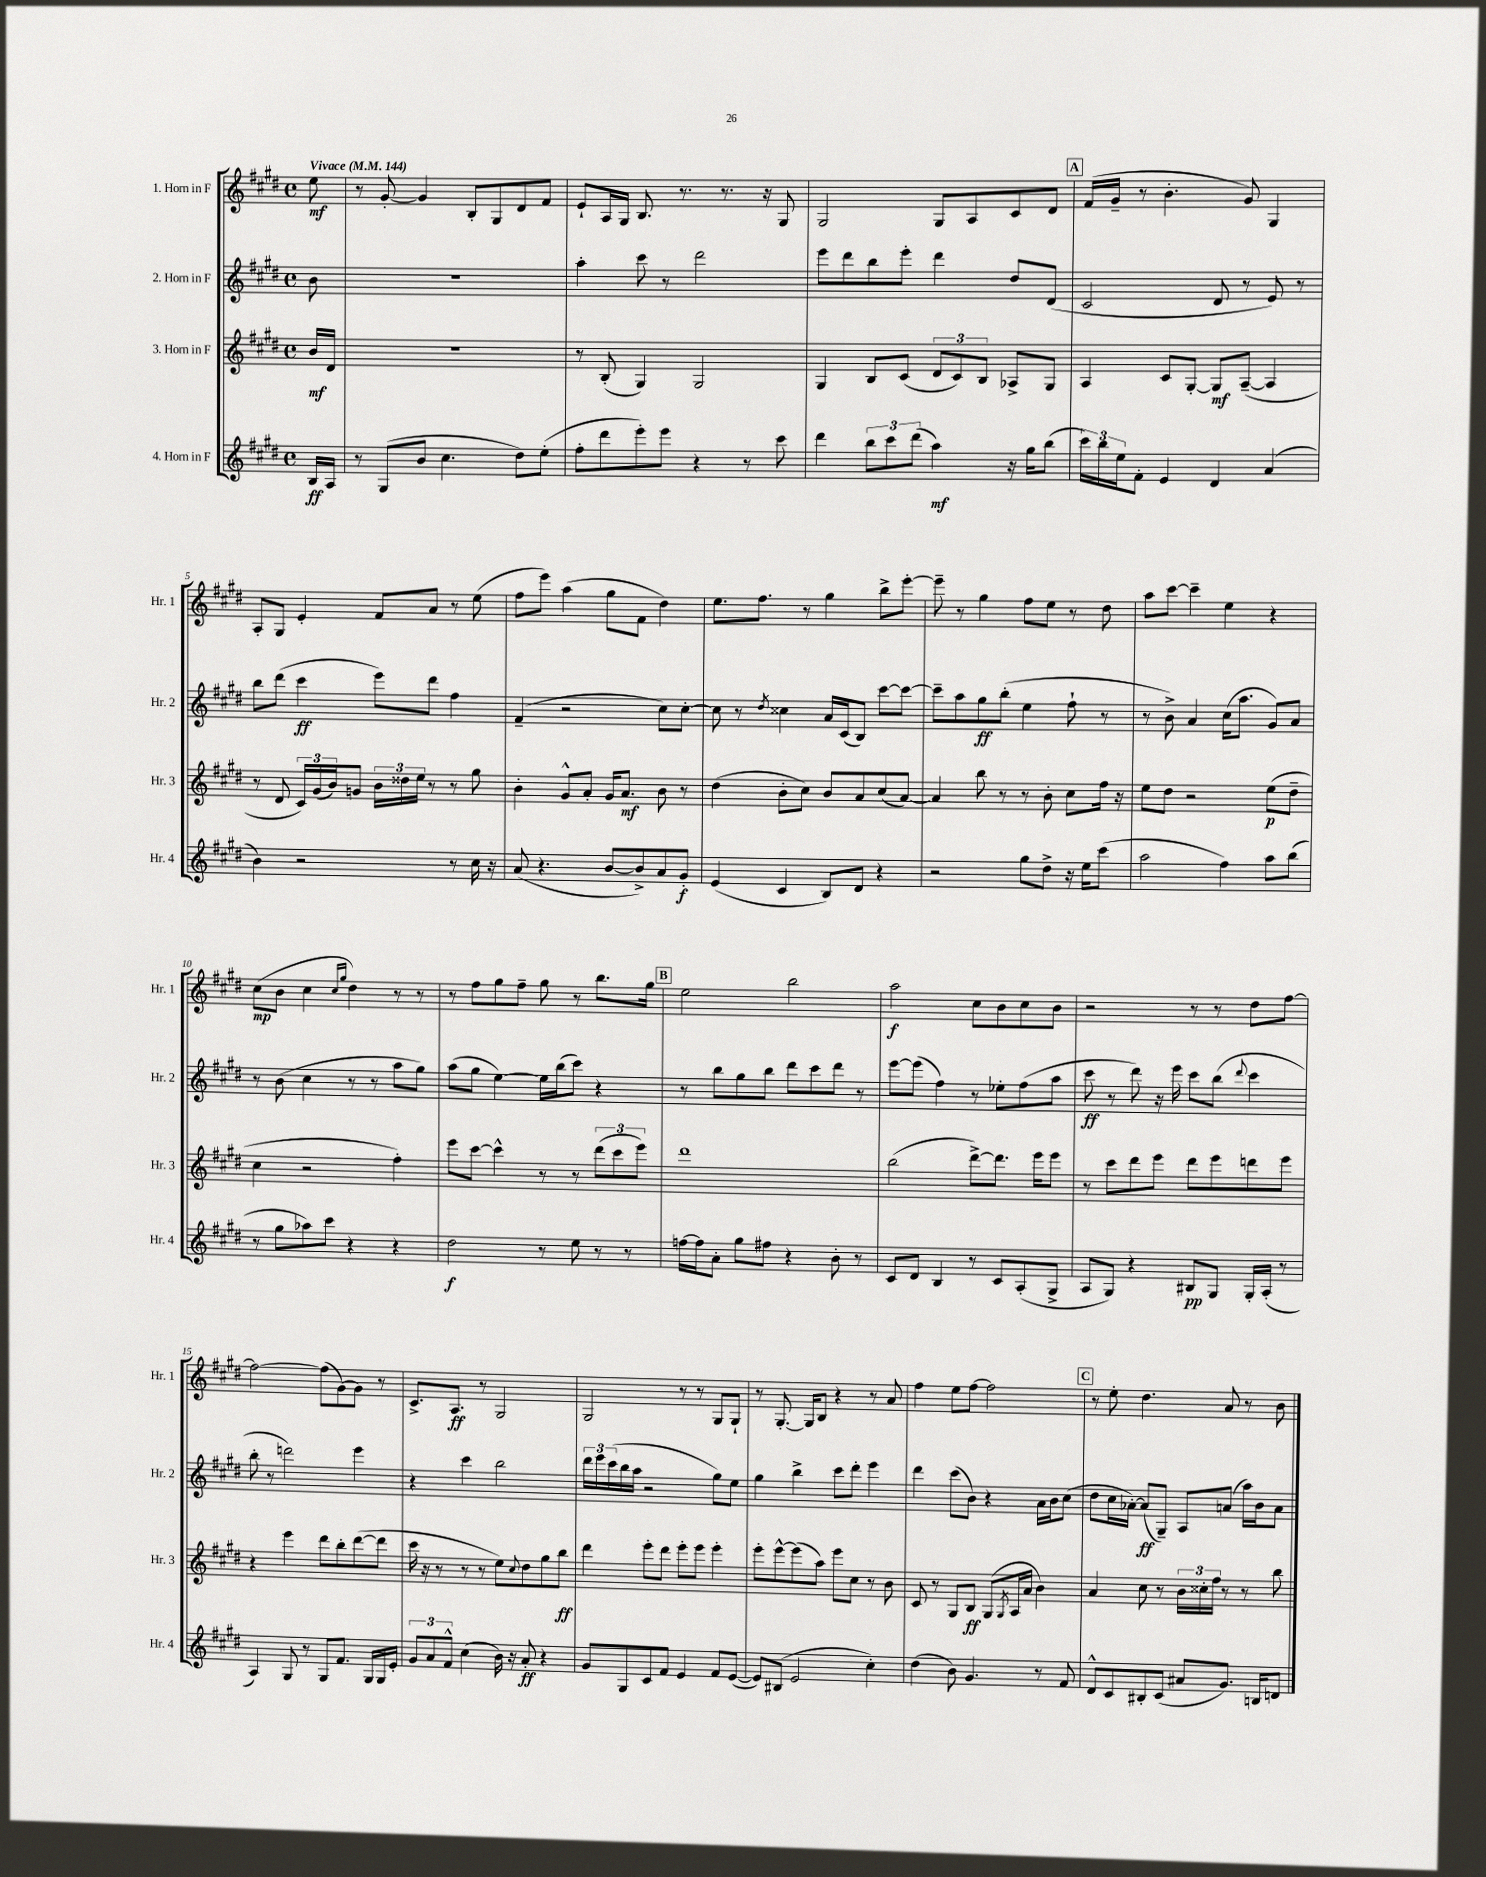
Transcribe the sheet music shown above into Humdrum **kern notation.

**kern	**kern	**kern	**kern
*staff4	*staff3	*staff2	*staff1
*clefG2	*clefG2	*clefG2	*clefG2
*k[f#c#g#d#]	*k[f#c#g#d#]	*k[f#c#g#d#]	*k[f#c#g#d#]
*M4/4	*M4/4	*M4/4	*M4/4
*met(c)	*met(c)	*met(c)	*met(c)
*MM144	*MM144	*MM144	*MM144
16B	16b	8b	8ee
16A	16d#	.	.
=	=	=	=
8r	1r	1r	8r
(8G#	.	.	[8g#'
8b	.	.	4g#]
4.cc#	.	.	.
.	.	.	8B'
.	.	.	8G#
8dd#)	.	.	8d#
(8ee'	.	.	8f#
=	=	=	=
8ff#'	8r	4aa'	8e`
8ddd#	(8B'	.	16A
.	.	.	16G#
8eee')	4G#)	8ccc#	8.B
8eee	.	8r	.
.	.	.	8.r
4r	2G#	2ddd#	.
.	.	.	8.r
8r	.	.	.
.	.	.	16r
8ccc#	.	.	8G#
=	=	=	=
4ddd#	4G#	8eee	2G#
.	.	8ddd#	.
12bb	8B	8bb	.
12ccc#	.	.	.
.	(8c#	8eee'	.
(12ddd#	.	.	.
4aa)	12d#	4ddd#	8G#
.	12c#)	.	.
.	.	.	8A
.	12B	.	.
16r	8A-^	8dd#	8c#
16gg#	.	.	.
(8bb	8G#	(8d#	8d#
=	=	=	=
24ccc#)	4A	2c#	(16f#
24bb	.	.	.
.	.	.	16g#~
24ee	.	.	.
8f#'	.	.	8r
4e	8c#	.	4.b'
.	[8G#'	.	.
4d#	8G#]	8d#	.
.	([8A~	8r	8g#)
(4a	4A]	8e)	4G#
.	.	8r	.
=	=	=	=
4b)	8r	8bb	8A'
.	8d#	(8ddd#	8G#
2r	24c#)	4ccc#	4e'
.	(24g#	.	.
.	24b)	.	.
.	8g	.	.
.	24b	8eee)	8f#
.	24dd##	.	.
.	24ee	.	.
.	8r	8ddd#	8a
8r	8r	4ff#	8r
16cc#	8gg#	.	(8ee
16r	.	.	.
=	=	=	=
(8a	4b'	(4f#~	8ff#
4.r	.	.	8eee)
.	8g#^^	2r	(4aa
.	8a'	.	.
[8b	16g#	.	8gg#
.	8.a	.	.
8b^])	.	.	8f#
8a	8b	8cc#)	4dd#)
8g#'	8r	[8cc#'	.
=	=	=	=
(4e	(4dd#	8cc#]	8.ee
.	.	8r	.
.	.	.	8.ff#
.	.	8qdd#	.
4c#	8b'	4cc##	.
.	8cc#)	.	8r
8B)	8b	16a	4gg#
.	.	(16c#	.
8d#	8a	8B)	.
4r	(8cc#	[8ccc#	8bb^
.	[8a)	8ccc#_	[8eee'
=	=	=	=
2r	4a]	8ccc#~]	8eee~]
.	.	8aa	8r
.	8bb	8gg#	4gg#
.	8r	(8bb'	.
8gg#	8r	4ee	8ff#
8dd#^	8b'	.	8ee
16r	8cc#	8ff#`	8r
16ee	.	.	.
(8ccc#	16ff#	8r	8dd#
.	16r	.	.
=	=	=	=
2aa	8ee	8r	8aa
.	8dd#	8b^)	[8ccc#
.	2r	4a	4ccc#~]
4ff#)	.	(16cc#	4ee
.	.	8.aa	.
8aa	(8ee	8g#)	4r
(8bb	8dd#~	8a	.
=	=	=	=
8r	4cc#	8r	(8cc#
8gg#	.	(8b	8b
8aa-)	2r	4cc#	4cc#
8ccc#	.	.	.
.	.	.	16qqcc#
.	.	.	16qqgg#
4r	.	8r	4dd#)
.	.	8r	.
4r	4ff#')	8aa	8r
.	.	8gg#)	8r
=	=	=	=
2dd#	8eee	(8aa	8r
.	[8ccc#	8gg#	8ff#
.	4ccc#^^]	[4ee)	8gg#
.	.	.	8ff#~
8r	8r	16ee]	8gg#
.	.	(16bb	.
8ee	8r	8ccc#)	8r
8r	(12ddd#	4r	8.bb
.	12ccc#	.	.
8r	.	.	.
.	12eee)	.	.
.	.	.	16gg#
=	=	=	=
[16ff	1ddd#	8r	2ee
16ff]	.	.	.
8a'	.	8bb	.
8gg#	.	8gg#	.
8ff#	.	8bb	.
4r	.	8ddd#	2bb
.	.	8ccc#	.
8b'	.	8ddd#	.
8r	.	8r	.
=	=	=	=
8c#	(2bb	[8eee	2aa
8d#	.	(8eee]	.
4B	.	4ff#)	.
8r	[8ddd#^)	8r	8cc#
8c#	8.ddd#]	8ee-'	8b
(8A'	.	(8ff#	8cc#
.	16eee	.	.
8G#^	8eee	8aa	8b
=	=	=	=
8A	8r	8ccc#	2r
8G#)	8ccc#	8r	.
4r	8ddd#	8ddd#)	.
.	8eee	16r	.
.	.	16eee	.
8B#	8ddd#	8ccc#	8r
8G#	8eee	(8bb	8r
.	.	8qqddd#	.
16G#'	8ddd	4ccc#	8dd#
(16A'	.	.	.
8r	8eee	.	[8ff#
=	=	=	=
4A)	4r	8bb'	2ff#_
.	.	8r	.
8G#	4eee	2ddd)	.
8r	.	.	.
8G#	8ddd#	.	(8ff#]
8.f#	8bb'	.	[8g#)
.	([8ddd#	4eee	8g#]
16G#	.	.	.
16G#	8ddd#]	.	8r
16e'	.	.	.
=	=	=	=
12g#	16ccc#	4r	8.c#^
.	16r	.	.
12a	.	.	.
.	8r	.	.
12f#^^	.	.	.
.	.	.	8.A
(4cc#	8r	4ccc#	.
.	8r	.	8r
16b)	8ee)	2bb	2G#
16r	.	.	.
.	8qqcc#	.	.
8a'	8dd#	.	.
4r	8gg#	.	.
.	8bb	.	.
=	=	=	=
8g#	4ddd#	24ddd#	2G#
.	.	24eee	.
.	.	(24ccc#	.
8G#	.	16bb	.
.	.	16aa	.
8c#	8eee'	2r	.
8f#	8ddd#	.	.
4e	8eee'	.	8r
.	8eee	.	8r
8f#	4eee'	8gg#)	8G#
([8e	.	8ee	8G#`
=	=	=	=
8e])	8eee'	4gg#	8r
(8B#	[8eee^^	.	[8.G#'
2e	(8eee]	4bb^	.
.	.	.	16G#]
.	8aa)	.	8B
.	8eee	8ccc#	4r
.	8cc#	8ddd#'	.
4cc#')	8r	4eee	8r
.	8b	.	8a
=	=	=	=
(4dd#	8c#	4ddd#	4ff#
.	8r	.	.
8b)	8G#	(8ccc#	8ee
4.g#	8B	8b)	[8ff#
.	(8G#	4r	2ff#]
.	8qG#	.	.
.	16A	.	.
.	16a	.	.
8r	4b)	16a	.
.	.	16b	.
8f#	.	(8cc#	.
=	=	=	=
8d#^^	4a	8dd#	8r
8c#	.	16cc#	8ee'
.	.	[16a-')	.
8B#'	8cc#	(8a-]	4.dd#
(8c#	8r	8G#~)	.
8a#	24b	8A	.
.	24cc##'	.	.
.	24ff#	.	.
8.g#)	8r	(8a	8a
.	8r	16aa)	8r
16B	.	16b	.
8d	8bb	8a	8b
==	==	==	==
*-	*-	*-	*-
